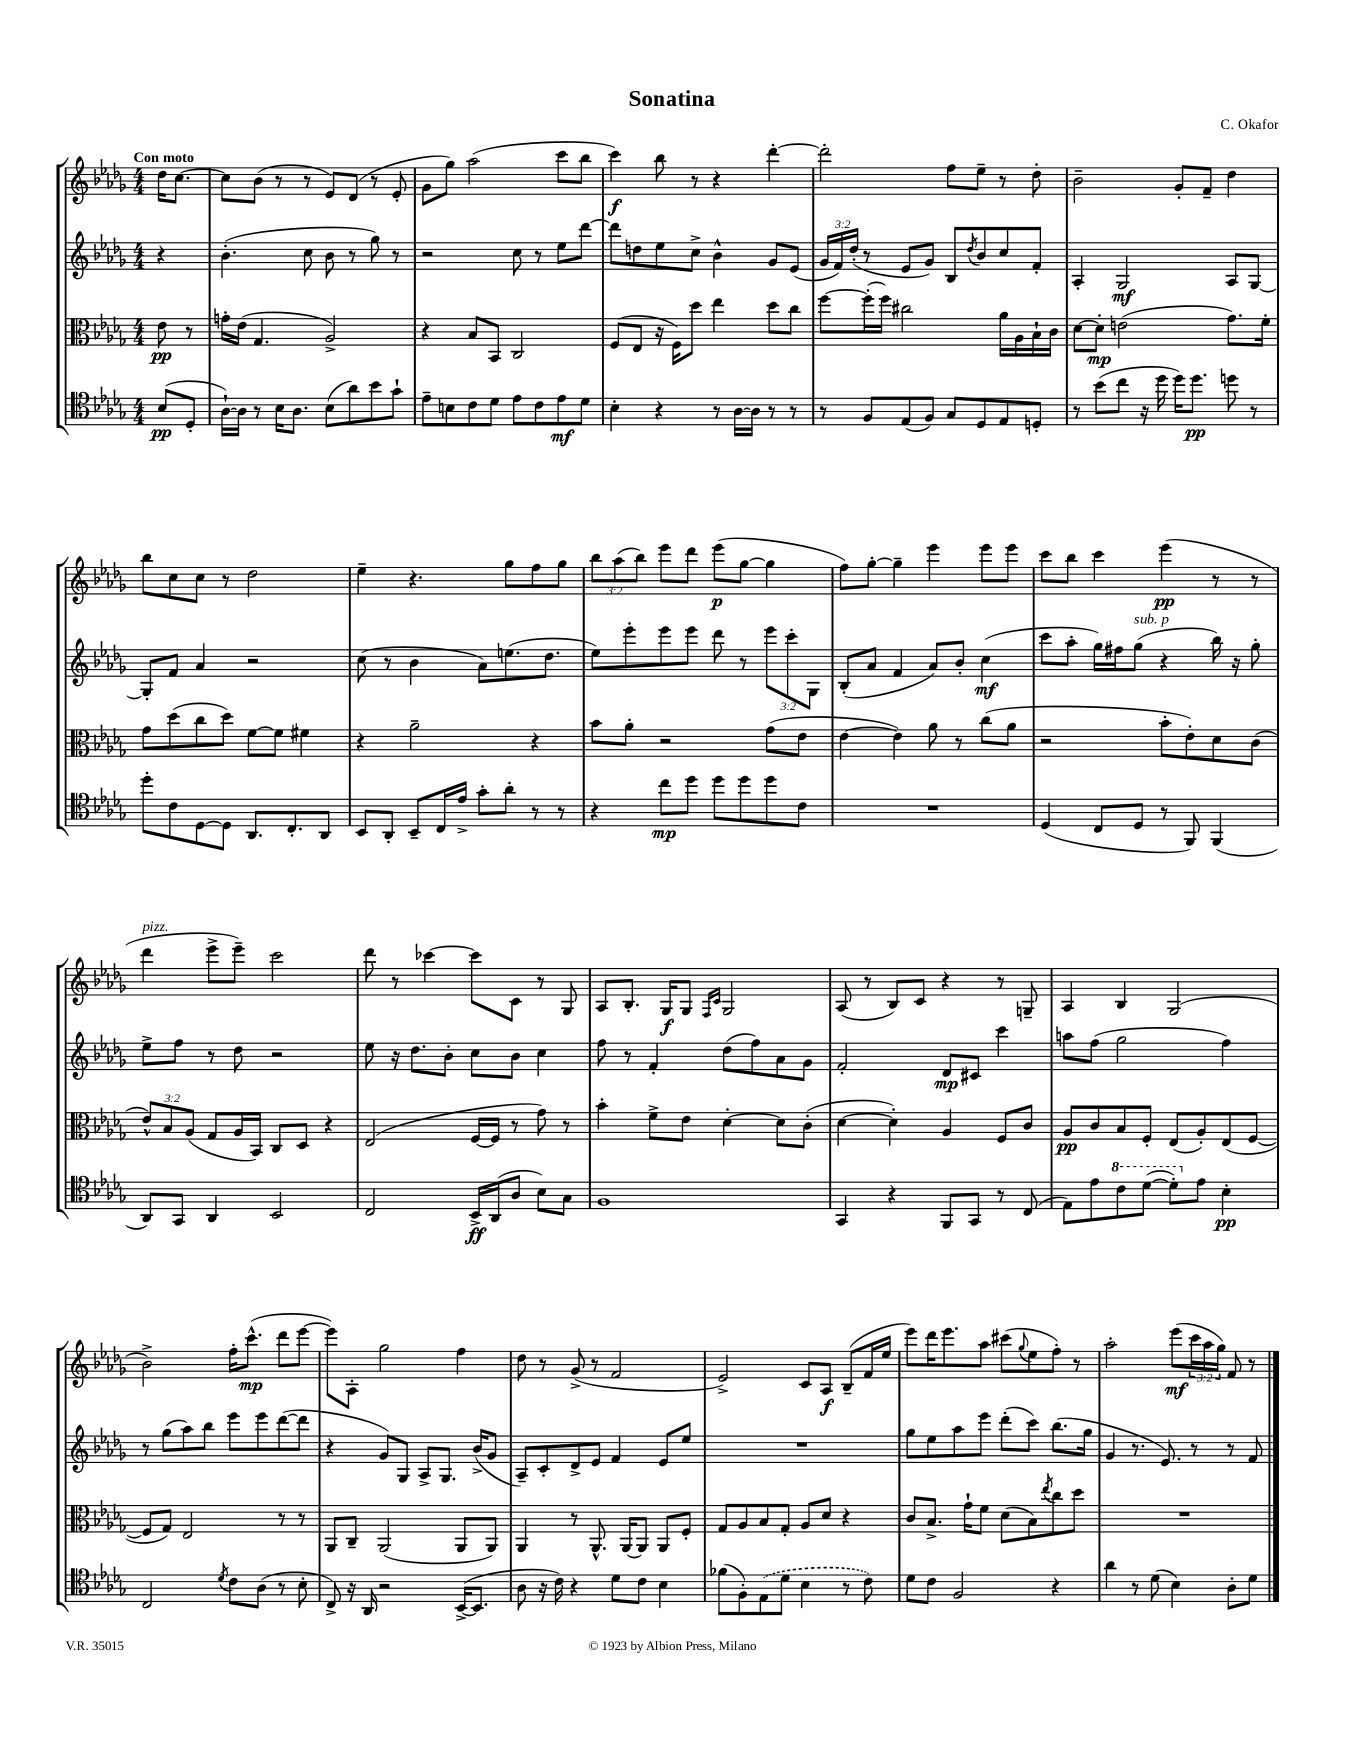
\header { title = "Sonatina" composer = "C. Okafor" }
<<
\new StaffGroup <<
\new Staff = "s0" {
    \clef treble \key des \major \numericTimeSignature \time 4/4 \override Staff.TupletNumber.text = #tuplet-number::calc-fraction-text \partial 4 \tempo "Con moto"
    des''16 c''8.~ |
    c''8 bes'8( r8 r8 ees'8) des'8( r8 ees'8-. |
    ges'8 ges''8) aes''2( c'''8 bes''8 |
    c'''4\f) bes''8 r8 r4 des'''4~-. |
    des'''2-. f''8 ees''8-- r8 des''8-. |
    bes'2-- ges'8-. f'8-- des''4 |
    bes''8 c''8 c''8 r8 des''2 |
    ees''4-- r4. ges''8 f''8 ges''8 |
    \tuplet 3/2 { bes''8 aes''8( bes''8) } ees'''8 des'''8 ees'''8\p( ges''8~ ges''4 |
    f''8) ges''8~-. ges''4-- ees'''4 ees'''8 ees'''8 |
    c'''8 bes''8 c'''4 ees'''4\pp( r8 r8 |
    des'''4^\markup { \italic "pizz." } ees'''8-> ees'''8--) c'''2 |
    des'''8 r8 ces'''4~ ces'''8 c'8 r8 ges8 |
    aes8 bes8.-. ges16\f ges8 \grace { f16 c'16 } ges2 |
    aes8( r8 bes8) c'8 r4 r8 g8-- |
    aes4 bes4 ges2( |
    bes'2->) f''16-. c'''8.-^\mp( des'''8 ees'''8~ |
    ees'''8) aes8-. ges''2 f''4 |
    des''8 r8 ges'8->( r8 f'2 |
    ees'2->) c'8 aes8\f bes8--( f'16 ees''16 |
    ees'''8) des'''16 ees'''8. aes''8 cis'''8( \appoggiatura { ges''8 } ees''8 f''8-.) r8 |
    aes''2-. ees'''8\mf( \tuplet 3/2 { c'''16 aes''16 ges''16) } f'8 r8 \bar "|." |
}
\new Staff = "s1" {
    \clef treble \key des \major \numericTimeSignature \time 4/4 \override Staff.TupletNumber.text = #tuplet-number::calc-fraction-text \partial 4
    r4 |
    bes'4.-.( c''8 bes'8 r8 ges''8) r8 |
    r2 c''8 r8 ees''8 des'''8~ |
    des'''8 d''8 ees''8 c''8-> bes'4-^ ges'8 ees'8( |
    \tuplet 3/2 { ges'16 f'16) des''16-.( } r8 ees'8 ges'8) bes8 \acciaccatura { des''8 } bes'8 c''8 f'8-. |
    aes4-. ges2\mf aes8 ges8~ |
    ges8-. f'8 aes'4 r2 |
    c''8( r8 bes'4 aes'8) e''8.( des''8. |
    ees''8) ees'''8-. ees'''8 ees'''8 des'''8 r8 \tuplet 3/2 { ees'''8 c'''8-. ges8 } |
    bes8-.( aes'8 f'4 aes'8) bes'8-. c''4\mf( |
    c'''8 aes''8-. ges''16) fis''16 ges''8^\markup { \italic "sub. p" }( r4 bes''16) r16 ges''8-. |
    ees''8-> f''8 r8 des''8 r2 |
    ees''8 r16 des''8. bes'8-. c''8 bes'8 c''4 |
    f''8 r8 f'4-. des''8( f''8) aes'8 ges'8 |
    f'2-. des'8\mp cis'8 c'''4 |
    a''8 f''8( ges''2 f''4) |
    r8 ges''8( aes''8) bes''8 ees'''8 ees'''8 des'''8~( des'''8 |
    r4 ges'8) ges8 aes8-> ges8. bes'16->( ges'8 |
    aes8--) c'8-. des'8-> ees'8 f'4 ees'8 ees''8 |
    R1 |
    ges''8 ees''8 aes''8 ees'''8 des'''8-.( c'''8) bes''8.( ges''16 |
    ges'4 r8. ees'8.) r8 r8 f'8 \bar "|." |
}
\new Staff = "s2" {
    \clef alto \key des \major \numericTimeSignature \time 4/4 \override Staff.TupletNumber.text = #tuplet-number::calc-fraction-text \partial 4
    ees'8\pp r8 |
    g'16-. ees'16( ges4. aes2->) |
    r4 bes8 bes,8 c2 |
    f8( ees8 r16 f16) des''8 ees''4 des''8 c''8 |
    f''8~ f''16-.( f''16) cis''2 aes'16 aes16 bes16-! c'16 |
    des'8~ des'8-.\mp e'2( ges'8.) f'16-. |
    ges'8 des''8( c''8 des''8) f'8~ f'8 fis'4 |
    r4 aes'2-- r4 |
    bes'8 aes'8-. r2 ges'8( ees'8 |
    ees'4~ ees'4) aes'8 r8 c''8( aes'8 |
    r2 bes'8-. ees'8-.) des'8 c'8( |
    \tuplet 3/2 { ees'8-^) bes8 aes8( } ges8 aes16 bes,16) c8 des8 r4 |
    ees2( f16~ f16 r8 ges'8) r8 |
    bes'4-. f'8-> ees'8 des'4~-. des'8 c'8-.( |
    des'4~ des'4-.) aes4 f8 c'8 |
    aes8\pp c'8 bes8 f8-. ees8( aes8-.) ees8( f8~ |
    f8 ges8) ees2 r8 r8 |
    aes,8 c8-- aes,2( aes,8 aes,8) |
    aes,4 r8 aes,8.-^ aes,16~ aes,8 aes,8 f8-. |
    ges8 aes8 bes8 ges8-. aes8 des'8 r4 |
    c'8 bes8.-> ges'16-! f'8 des'8( bes8) \acciaccatura { ees''8 } c''8 des''8 |
    R1 \bar "|." |
}
\new Staff = "s3" {
    \clef tenor \key des \major \numericTimeSignature \time 4/4 \partial 4
    bes8\pp( des8-. |
    aes16~-!) aes16 r8 bes16 aes8. bes8( aes'8) bes'8 ges'8-! |
    ees'8-- b8 c'8 des'8 ees'8 c'8 ees'8\mf des'8 |
    bes4-. r4 r8 aes16~ aes16 r8 r8 |
    r8 f8 ees8( f8) ges8 des8 ees8 d8-. |
    r8 bes'8( c''8 r16 des''16 des''16) des''8.\pp d''8 r8 |
    des''8-. c'8 des8~ des8 aes,8. c8.-. aes,8 |
    bes,8 aes,8-. bes,8-- c16 ees'16-> ges'8-. aes'8-. r8 r8 |
    r4 c''8\mp des''8 des''8 des''8 des''8 c'8 |
    R1 |
    des4( c8 des8 r8 f,8) f,4( |
    aes,8) ges,8 aes,4 bes,2 |
    c2 bes,16->\ff aes,16( aes8 bes8) ges8 |
    f1 |
    ges,4 r4 f,8 ges,8 r8 c8( |
    ees8) ees'8 \ottava #1 c''8 des''8~( des''8-.) \ottava #0 ees'8 bes4-.\pp |
    c2 \acciaccatura { des'8 } c'8 aes8( r8 bes8-. |
    c8->) r16 aes,16 r2 bes,16~->( bes,8. |
    aes8 r16 c'16) r4 des'8 c'8 bes4 |
    fes'8( f8-.) \once \slurDashed ees8( des'8 bes4 r8 c'8) |
    des'8 c'8 f2 r4 |
    aes'4 r8 des'8( bes4) aes8-. des'8 \bar "|." |
}
>>
>>
\layout { \context { \Score \remove "Bar_number_engraver" } }
